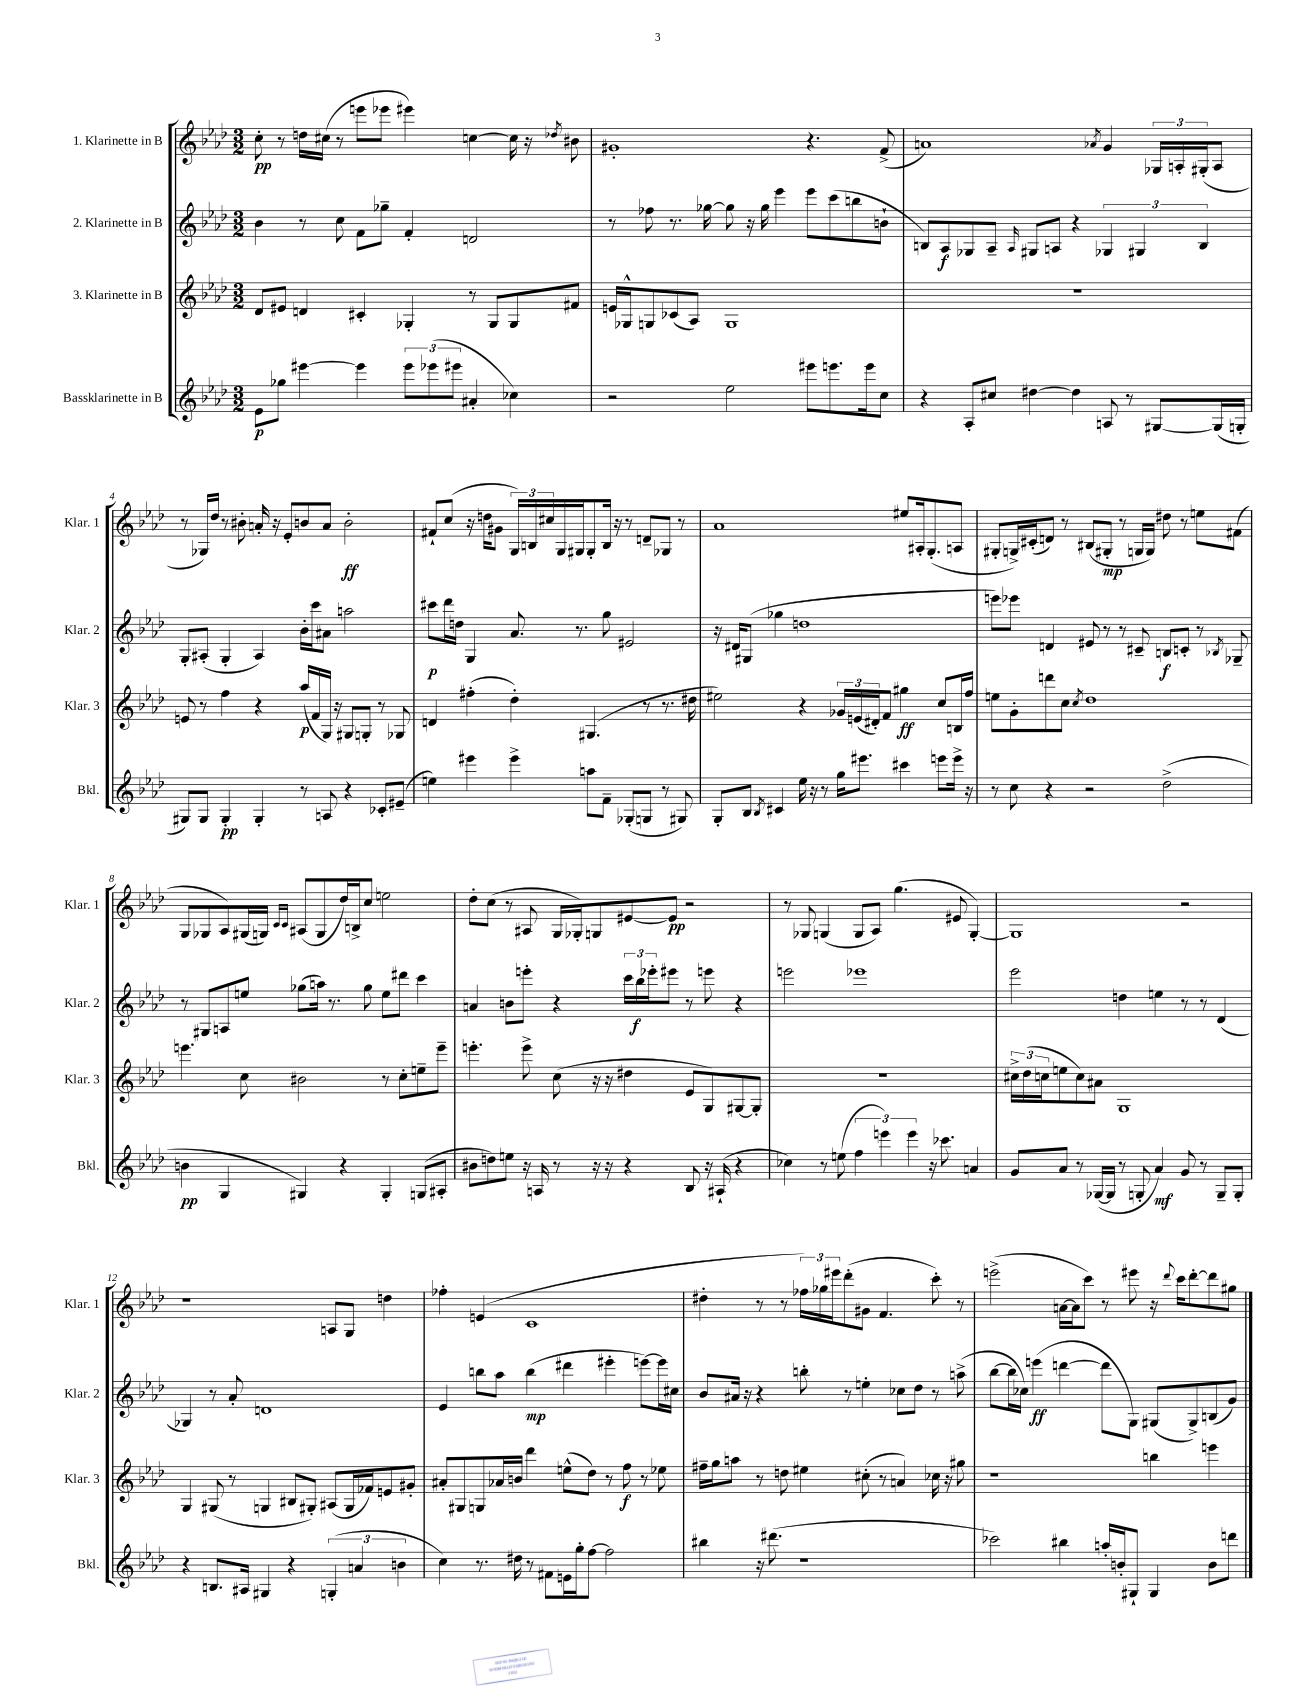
<<
\new StaffGroup <<
\new Staff = "s0" \with { instrumentName = "1. Klarinette in B" shortInstrumentName = "Klar. 1" } {
    \clef treble \key aes \major \numericTimeSignature \time 3/2
    c''8-.\pp r8 d''16 cis''16( r8 e'''8 ees'''8 eis'''4) c''4~ c''16 r16 \acciaccatura { des''8 } bis'8 |
    gis'1-. r4. f'8->( |
    a'1) \acciaccatura { aes'8 } g'4 \tuplet 3/2 { ges16 a16-. gis16-.( } a8 |
    r8 ges16) des''16 r8 bis'8-. a'16-. r16 ees'8-. b'8 a'8 b'2-.\ff |
    fis'8-! c''8( r16 d''16 gis'8 \tuplet 3/2 { g16) b16 cis''16 } g16 gis16 gis8-. b16 r16 r8 d'8-- ges8 r8 |
    aes'1 eis''8 ais16-. g8.-.( a8 |
    gis8-. g16->) cis'16-.( d'8) r8 bis8( gis8-.\mp r8 g16 g16) dis''8 r8 e''8 fis'8( |
    g8 ges8 aes8) gis16( g16) \grace { c'16 c'16 } ais8( g8 des''16) b16-> c''8 e''2 |
    des''8-. c''8( r8 ais8 g16 ges16-.) g8 eis'8~ eis'8\pp r2 |
    r8 ges8 g4( g8 aes8) g''4.( eis'8 g4~-.) |
    g1 r2 |
    r1 a8 g8 d''4 |
    fes''4-. e'4( c'1 |
    dis''4-. r8 r8 \tuplet 3/2 { fes''16) ges''16 eis'''16 } des'''8-.( gis'8 f'4. c'''8-.) r8 |
    e'''2->( a'16~ a'16 c'''8) r8 eis'''8 r16 \appoggiatura { des'''8 } c'''16 des'''8~-. des'''8 gis''8 \bar "|." |
}
\new Staff = "s1" \with { instrumentName = "2. Klarinette in B" shortInstrumentName = "Klar. 2" } {
    \clef treble \key aes \major \numericTimeSignature \time 3/2
    bes'4 r8 c''8 f'8 ges''8-- f'4-. d'2 |
    r8 fes''8 r8. ges''16~ ges''8 r16 ges''16 ees'''4 ees'''8 c'''8( b''8 b'8-! |
    b8) aes8\f ges8 aes8-- \grace { aes16 } gis8 a8 r4 \tuplet 3/2 { ges4 gis4 b4 } |
    g8-. ais8-.( g4-. ais4) bes'16-. c'''16 ais'8 a''2 |
    cis'''8\p des'''16 d''16 g4 aes'8. r8. g''8 eis'2 |
    r16 dis'16 gis8( ges''4 d''1 |
    e'''8) ees'''8 d'4 eis'8 r8 r8 cis'8-- b8\f c'8-. r8 \acciaccatura { bes8 } ges8-- |
    r8 gis8 a8 e''8 ges''8( a''16) r8. ges''8 e''8 dis'''8 c'''4 |
    a'4 b'8 e'''8-. r4 \tuplet 3/2 { c'''16 bes''16\f ees'''16-. } eis'''8 r8 e'''8 r4 |
    e'''2 ees'''1 |
    ees'''2 d''4 e''4 r8 r8 des'4( |
    ges4) r8 aes'8-. d'1 |
    ees'4 b''8 aes''8 b''4\mp( dis'''4 eis'''4-. e'''8~) e'''16 cis''16 |
    bes'8 ais'16 r16 r4 b''8-. r8 e''4-. ces''8 des''8 r8 a''8->( |
    bes''8~ bes''16 ces''16) e'''4\ff( d'''4~ d'''8 g8) gis8( gis8->) b8( g'8) \bar "|." |
}
\new Staff = "s2" \with { instrumentName = "3. Klarinette in B" shortInstrumentName = "Klar. 3" } {
    \clef treble \key aes \major \numericTimeSignature \time 3/2
    des'8 eis'8 d'4 cis'4-. ges4-. r8 ges8 ges8 fis'8 |
    e'16 ges16-^ g8 ces'8( aes8) g1 |
    R1. |
    e'8 r8 f''4 r4 aes''16\p( f'16 g16) r16 gis8 g8-. r8 ges8 |
    d'4 fis''4-.( des''4-.) gis4.( r8 r8. dis''16 |
    eis''2) r4 \tuplet 3/2 { ges'16 e'16( dis'16-.) } f'8 gis''4\ff c''8 b16 f''16 |
    e''8 g'8-. d'''8 c''8 \acciaccatura { c''8 } des''1 |
    e'''4. c''8 bis'2 r8 c''8-. e''8-- e'''8-- |
    e'''4.-. e'''8-> c''8( r16 r16 dis''4 ees'8 g8) gis8~ gis8-. |
    R1. |
    \tuplet 3/2 { cis''16-> des''16( c''16 } e''8 c''8) ais'8 g1 |
    g4 gis8( r8 g4 bis8 gis8-.) ais8( gis16 fes'16) e'8 gis'8-. |
    ais'8-. gis8 g8 aes'16 b'16 des'''4 e''8-^( des''8) r8 f''8\f r8 ees''8 |
    fis''16-- g''16 a''8 r8 d''8 eis''4 cis''8-.( r8 a'4) ces''16 r16 gis''8 |
    r1 b''4 e'''4 \bar "|." |
}
\new Staff = "s3" \with { instrumentName = "Bassklarinette in B" shortInstrumentName = "Bkl." } {
    \clef treble \key aes \major \numericTimeSignature \time 3/2
    ees'8\p ges''8 eis'''4~ eis'''4 \tuplet 3/2 { eis'''8 ees'''8( eis'''8 } ais'4-. ces''4) |
    r2 ees''2 eis'''8 e'''8. e'''16 c''8 |
    r4 aes8-. cis''8 dis''4~ dis''4 a8 r8 gis8~ gis16( g16-. |
    gis8) gis8 gis4-.\pp gis4-. r8 a8 r4 ces'8-. eis'8--( |
    e''4) eis'''4 eis'''4-> a''8 f'8-- ges8-.( g8 r8 gis8) |
    g8-. bes8 \acciaccatura { bes8 } cis'4 ees''16 r16 r8 g''16 eis'''8. cis'''4 e'''8 e'''16-> r16 |
    r8 c''8 r4 r2 des''2->( |
    b'4\pp g4 gis4) r4 gis4-. g8( ais8-. |
    bis'8 d''8) e''8 r16 a16 r8 r16 r16 r4 bes8 r16 ais16-!( r4 |
    ces''4) r8 e''8( \tuplet 3/2 { f''4 e'''4) e'''4 } r16 ces'''8. a'4 |
    g'8 aes'8 r8 ges16~( ges16 r8 g8-. aes'4\mf) g'8 r8 g8-- g8-. |
    r4 b8. ais16 gis4 r4 \tuplet 3/2 { g4-.( a'4 b'4 } |
    c''4) r8. dis''16 r8 fis'8 e'16 g''16-. f''8~ f''2 |
    bis''4 r16 dis'''8.( r1 |
    ces'''2) bis''4 a''16-. b'16-. gis8-! gis4 b'8 d'''8 \bar "|." |
}
>>
>>
